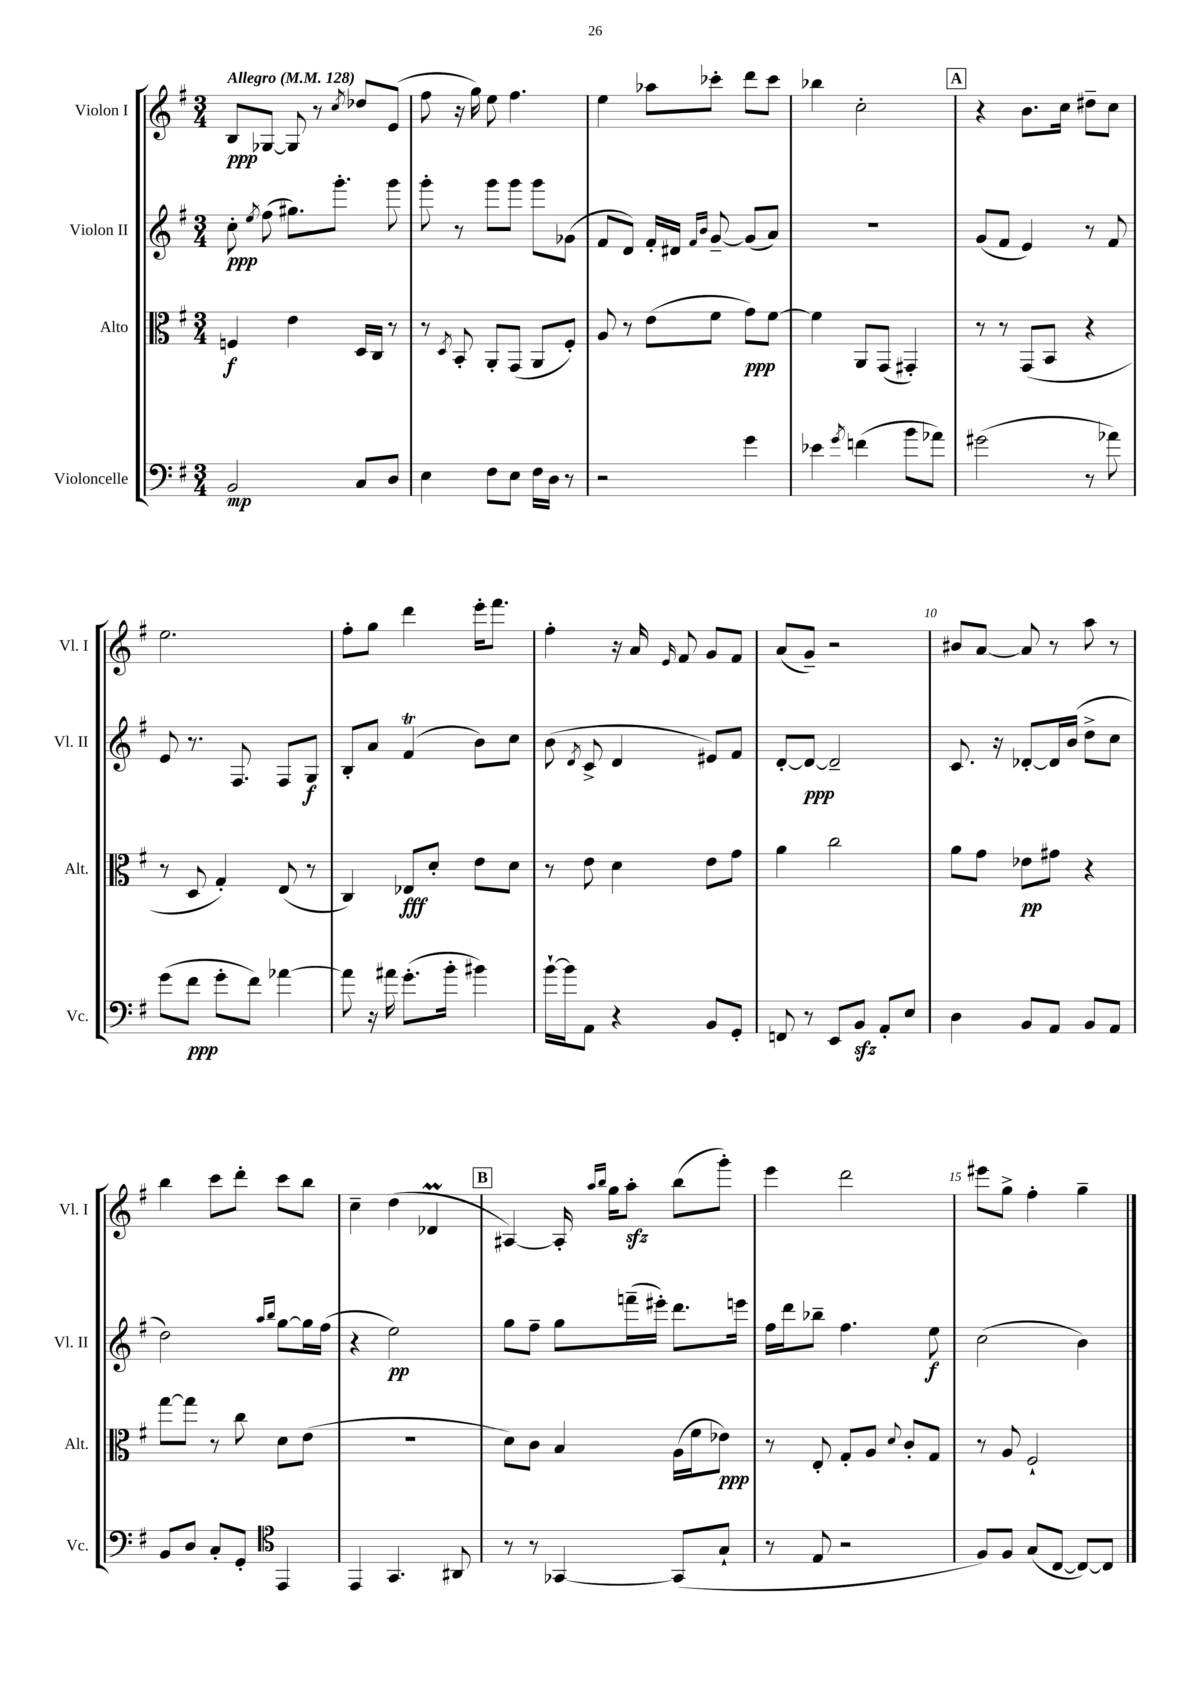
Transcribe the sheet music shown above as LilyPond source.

<<
\new StaffGroup <<
\new Staff = "s0" \with { instrumentName = "Violon I" shortInstrumentName = "Vl. I" } {
    \clef treble \key g \major \numericTimeSignature \time 3/4 \tempo "Allegro" 4 = 128
    \autoBeamOff b8[\ppp ges8]~ ges8 r8 \acciaccatura { c''8 } des''8[ e'8]( |
    fis''8 r16 g''16) e''8 fis''4. |
    e''4 aes''8[ ces'''8]-. d'''8[ ces'''8] |
    bes''4 c''2-. |
    \mark \markup { \box "A" } r4 b'8.[ c''16] dis''8[-- c''8] |
    e''2. |
    fis''8[-. g''8] d'''4 e'''16[-. fis'''8.] |
    fis''4-. r16 a'16 \grace { e'16 } fis'8 g'8[ fis'8] |
    a'8[( g'8]--) r2 |
    bis'8[ a'8]~ a'8 r8 a''8 r8 |
    b''4 c'''8[ d'''8]-. c'''8[ b''8] |
    c''4-- d''4( des'4\prall |
    \mark \markup { \box "B" } ais4~) ais16-. \grace { a''16[ b''16] } g''16[ a''8]-.\sfz b''8[( g'''8]-.) |
    e'''4 d'''2 |
    eis'''8[ g''8]-> fis''4-. g''4-- \bar "|." |
}
\new Staff = "s1" \with { instrumentName = "Violon II" shortInstrumentName = "Vl. II" } {
    \clef treble \key g \major \numericTimeSignature \time 3/4
    \autoBeamOff c''8-.\ppp \acciaccatura { e''8 } fis''8( gis''8.[) g'''8.]-. g'''8 |
    g'''8-. r8 g'''8[ g'''8] g'''8[ ges'8]( |
    fis'8[ d'8]) fis'16[-. dis'16] \grace { fis'16[ b'16] } g'8~-- g'8[( a'8]) |
    R2. |
    \mark \markup { \box "A" } g'8[( fis'8] e'4) r8 fis'8 |
    e'8 r8. fis8. fis8[ g8]\f |
    b8[-. a'8] fis'4\trill( b'8[) c''8] |
    b'8( \acciaccatura { d'8 } c'8-> d'4 eis'8[) fis'8] |
    d'8[~-. d'8]~\ppp d'2-- |
    c'8. r16 des'8[~-. des'16 b'16]( d''8[-> c''8] |
    d''2) \grace { a''16[ b''16] } g''8[~ g''16 fis''16]( |
    r4 e''2\pp) |
    \mark \markup { \box "B" } g''8[ fis''8]-- g''8[ f'''16--( eis'''16]-.) d'''8.[ e'''16] |
    fis''16[ d'''16 bes''8]-- fis''4. e''8\f |
    c''2( b'4) \bar "|." |
}
\new Staff = "s2" \with { instrumentName = "Alto" shortInstrumentName = "Alt." } {
    \clef alto \key g \major \numericTimeSignature \time 3/4
    \autoBeamOff f4\f e'4 d16[ c16] r8 |
    r8 \acciaccatura { d8 } b,8-. a,8[-. g,8]( a,8[ fis8]-.) |
    a8 r8 e'8[( fis'8] g'8[\ppp) fis'8]~ |
    fis'4 a,8[ g,8]( gis,4-.) |
    \mark \markup { \box "A" } r8 r8 g,8[( b,8] r4 |
    r8 d8 g4-.) e8( r8 |
    c4) ees8[\fff d'8]-. e'8[ d'8] |
    r8 e'8 d'4 e'8[ g'8] |
    a'4 c''2 |
    a'8[ g'8] ees'8[\pp gis'8] r4 |
    g''8[~ g''8] r8 c''8 d'8[ e'8]( |
    R2. |
    \mark \markup { \box "B" } d'8[) c'8] b4 a16[( fis'16 ees'8]\ppp) |
    r8 e8-. g8[-. a8] \appoggiatura { d'8 } c'8[-. g8] |
    r8 a8 fis2-! \bar "|." |
}
\new Staff = "s3" \with { instrumentName = "Violoncelle" shortInstrumentName = "Vc." } {
    \clef bass \key g \major \numericTimeSignature \time 3/4
    \autoBeamOff b,2\mp c8[ d8] |
    e4 fis8[ e8] fis16[ d16] r8 |
    r2 g'4 |
    ees'4 \acciaccatura { g'8 } f'4( b'8[ aes'8]) |
    \mark \markup { \box "A" } gis'2( r8 aes'8) |
    g'8[( fis'8]\ppp g'8[-. fis'8]) aes'4~ |
    aes'8 r16 ais'16 g'8.[-.( b'16]-. bis'4) |
    b'16[~-! b'16 a,8] r4 b,8[ g,8]-. |
    f,8 r8 e,8[ b,8]\sfz a,8[-. e8] |
    d4 b,8[ a,8] b,8[ a,8] |
    b,8[ d8] c8[-. g,8]-. \clef tenor e,4 |
    e,4 g,4. ais,8 |
    \mark \markup { \box "B" } r8 r8 ges,4~ ges,8[( g8]-! |
    r8 e8 r2 |
    fis8[) fis8] g8[( c8]~ c8[~) c8] \bar "|." |
}
>>
>>
\layout { \context { \Score \override BarNumber.break-visibility = ##(#f #t #t) barNumberVisibility = #(every-nth-bar-number-visible 5) } }
